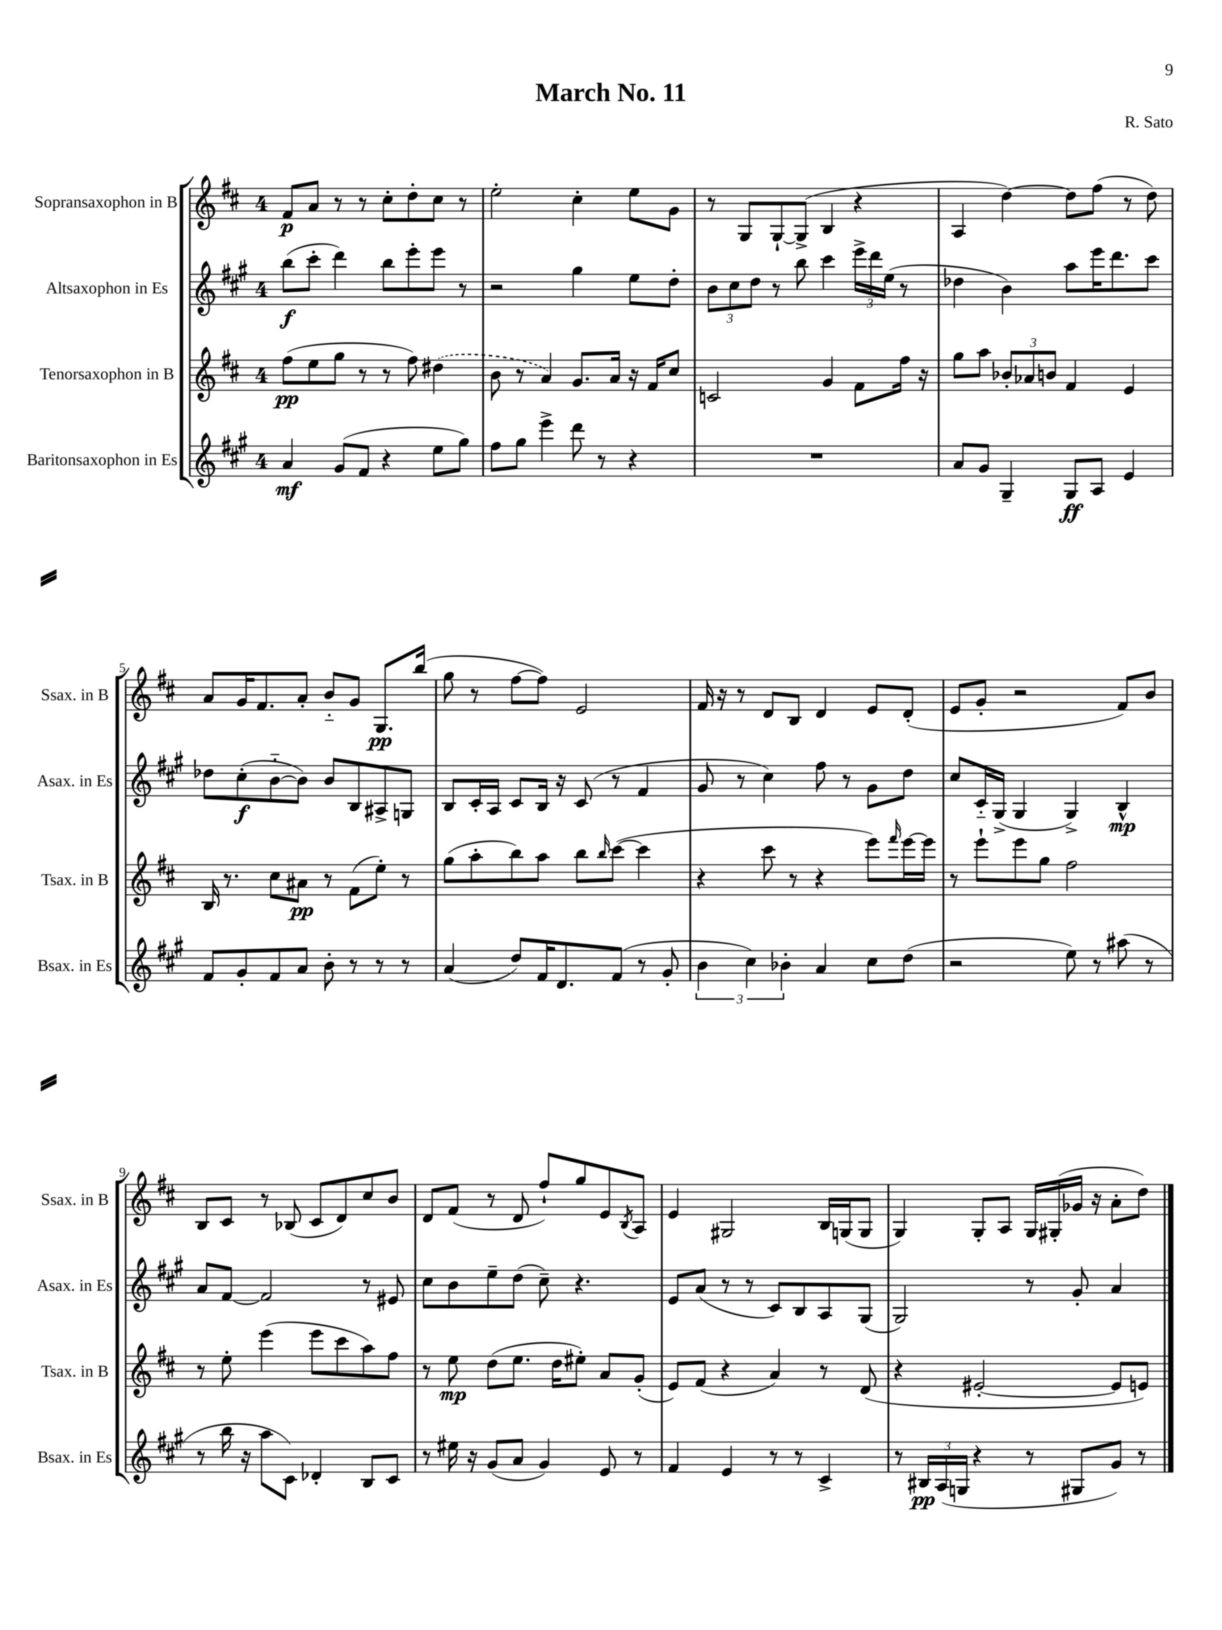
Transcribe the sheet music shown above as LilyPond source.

\header { title = "March No. 11" composer = "R. Sato" }
<<
\new StaffGroup <<
\new Staff = "s0" \with { instrumentName = "Sopransaxophon in B" shortInstrumentName = "Ssax. in B" } {
    \clef treble \key d \major \once \override Staff.TimeSignature.style = #'single-digit \time 4/4
    fis'8\p a'8 r8 r8 cis''8-. d''8-. cis''8 r8 |
    e''2-. cis''4-. e''8 g'8 |
    r8 g8 g8~-! g8->( b4 r4 |
    a4 d''4~) d''8 fis''8( r8 d''8) |
    a'8 g'16 fis'8. a'8-. b'8-_ g'8 g8.\pp b''16( |
    g''8 r8 fis''8~ fis''8) e'2 |
    fis'16 r16 r8 d'8 b8 d'4 e'8 d'8-.( |
    e'8 g'8-. r2 fis'8) b'8 |
    b8 cis'8 r8 bes8( cis'8 d'8) cis''8 b'8 |
    d'8 fis'8( r8 d'8 fis''8-!) g''8 e'8 \acciaccatura { b8 } a8 |
    e'4 gis2 b16 g16( g8 |
    g4) g8-. a8 g16 gis16-.( ges'16 r16 a'8-. d''8) \bar "|." |
}
\new Staff = "s1" \with { instrumentName = "Altsaxophon in Es" shortInstrumentName = "Asax. in Es" } {
    \clef treble \key a \major \once \override Staff.TimeSignature.style = #'single-digit \time 4/4
    b''8\f( cis'''8-. d'''4) b''8 e'''8-. e'''8 r8 |
    r2 gis''4 e''8 d''8-. |
    \tuplet 3/2 { b'8 cis''8 d''8 } r8 b''8 cis'''4 \tuplet 3/2 { e'''16-> d'''16 e''16( } r8 |
    des''4 b'4) a''8 e'''16 d'''8. cis'''8 |
    des''8 cis''8-.\f( b'8~-_ b'8) b'8 b8 ais8-> g8 |
    b8 cis'16-. a16 cis'8 b16 r16 cis'8( r8 fis'4 |
    gis'8 r8 cis''4) fis''8 r8 gis'8 d''8 |
    cis''8 cis'16-_ gis16->( gis4 gis4->) b4-^\mp |
    a'8 fis'8~ fis'2 r8 eis'8 |
    cis''8 b'8 e''8-- d''8( cis''8--) r4. |
    e'8 a'8( r8 r8 cis'8) b8 a8 gis8( |
    gis2) r8 gis'8-. a'4 \bar "|." |
}
\new Staff = "s2" \with { instrumentName = "Tenorsaxophon in B" shortInstrumentName = "Tsax. in B" } {
    \clef treble \key d \major \once \override Staff.TimeSignature.style = #'single-digit \time 4/4
    fis''8\pp( e''8 g''8 r8 r8 fis''8) \once \slurDashed dis''4( |
    b'8 r8 a'4) g'8. a'16 r16 fis'16 cis''8 |
    c'2 g'4 fis'8 fis''16 r16 |
    g''8 a''8 \tuplet 3/2 { bes'8-. aes'8 b'8 } fis'4 e'4 |
    b16 r8. cis''8 ais'8\pp r8 fis'8( e''8-.) r8 |
    g''8( a''8-. b''8) a''8 b''8 \grace { b''16 } cis'''8~( cis'''4 |
    r4 cis'''8 r8 r4 e'''8) \grace { fis'''16 } e'''16~ e'''16 |
    r8 e'''8-! e'''8 g''8 fis''2 |
    r8 e''8-. e'''4( e'''8 cis'''8 a''8) fis''8 |
    r8 e''8\mp d''8( e''8. d''16 eis''8-.) a'8 g'8-.( |
    e'8) fis'8( r4 a'4) r8 d'8( |
    r4 eis'2~-. eis'8 e'8) \bar "|." |
}
\new Staff = "s3" \with { instrumentName = "Baritonsaxophon in Es" shortInstrumentName = "Bsax. in Es" } {
    \clef treble \key a \major \once \override Staff.TimeSignature.style = #'single-digit \time 4/4
    a'4\mf gis'8( fis'8 r4 e''8 gis''8) |
    fis''8 gis''8 e'''4-> d'''8 r8 r4 |
    R1 |
    a'8 gis'8 gis4-- gis8\ff a8 e'4 |
    fis'8 gis'8-. fis'8 a'8 b'8-. r8 r8 r8 |
    a'4( d''8) fis'16 d'8. fis'8( r8 gis'8-. |
    \tuplet 3/2 { b'4 cis''4) bes'4-. } a'4 cis''8 d''8( |
    r2 e''8) r8 ais''8( r8 |
    r8 b''16 r16 a''8 cis'8) des'4-. b8 cis'8 |
    r8 eis''16 r16 gis'8( a'8 gis'4) e'8 r8 |
    fis'4 e'4 r8 r8 cis'4-> |
    r8 \tuplet 3/2 { bis16\pp a16( g16 } r4 r8 gis8 gis'8) r8 \bar "|." |
}
>>
>>
